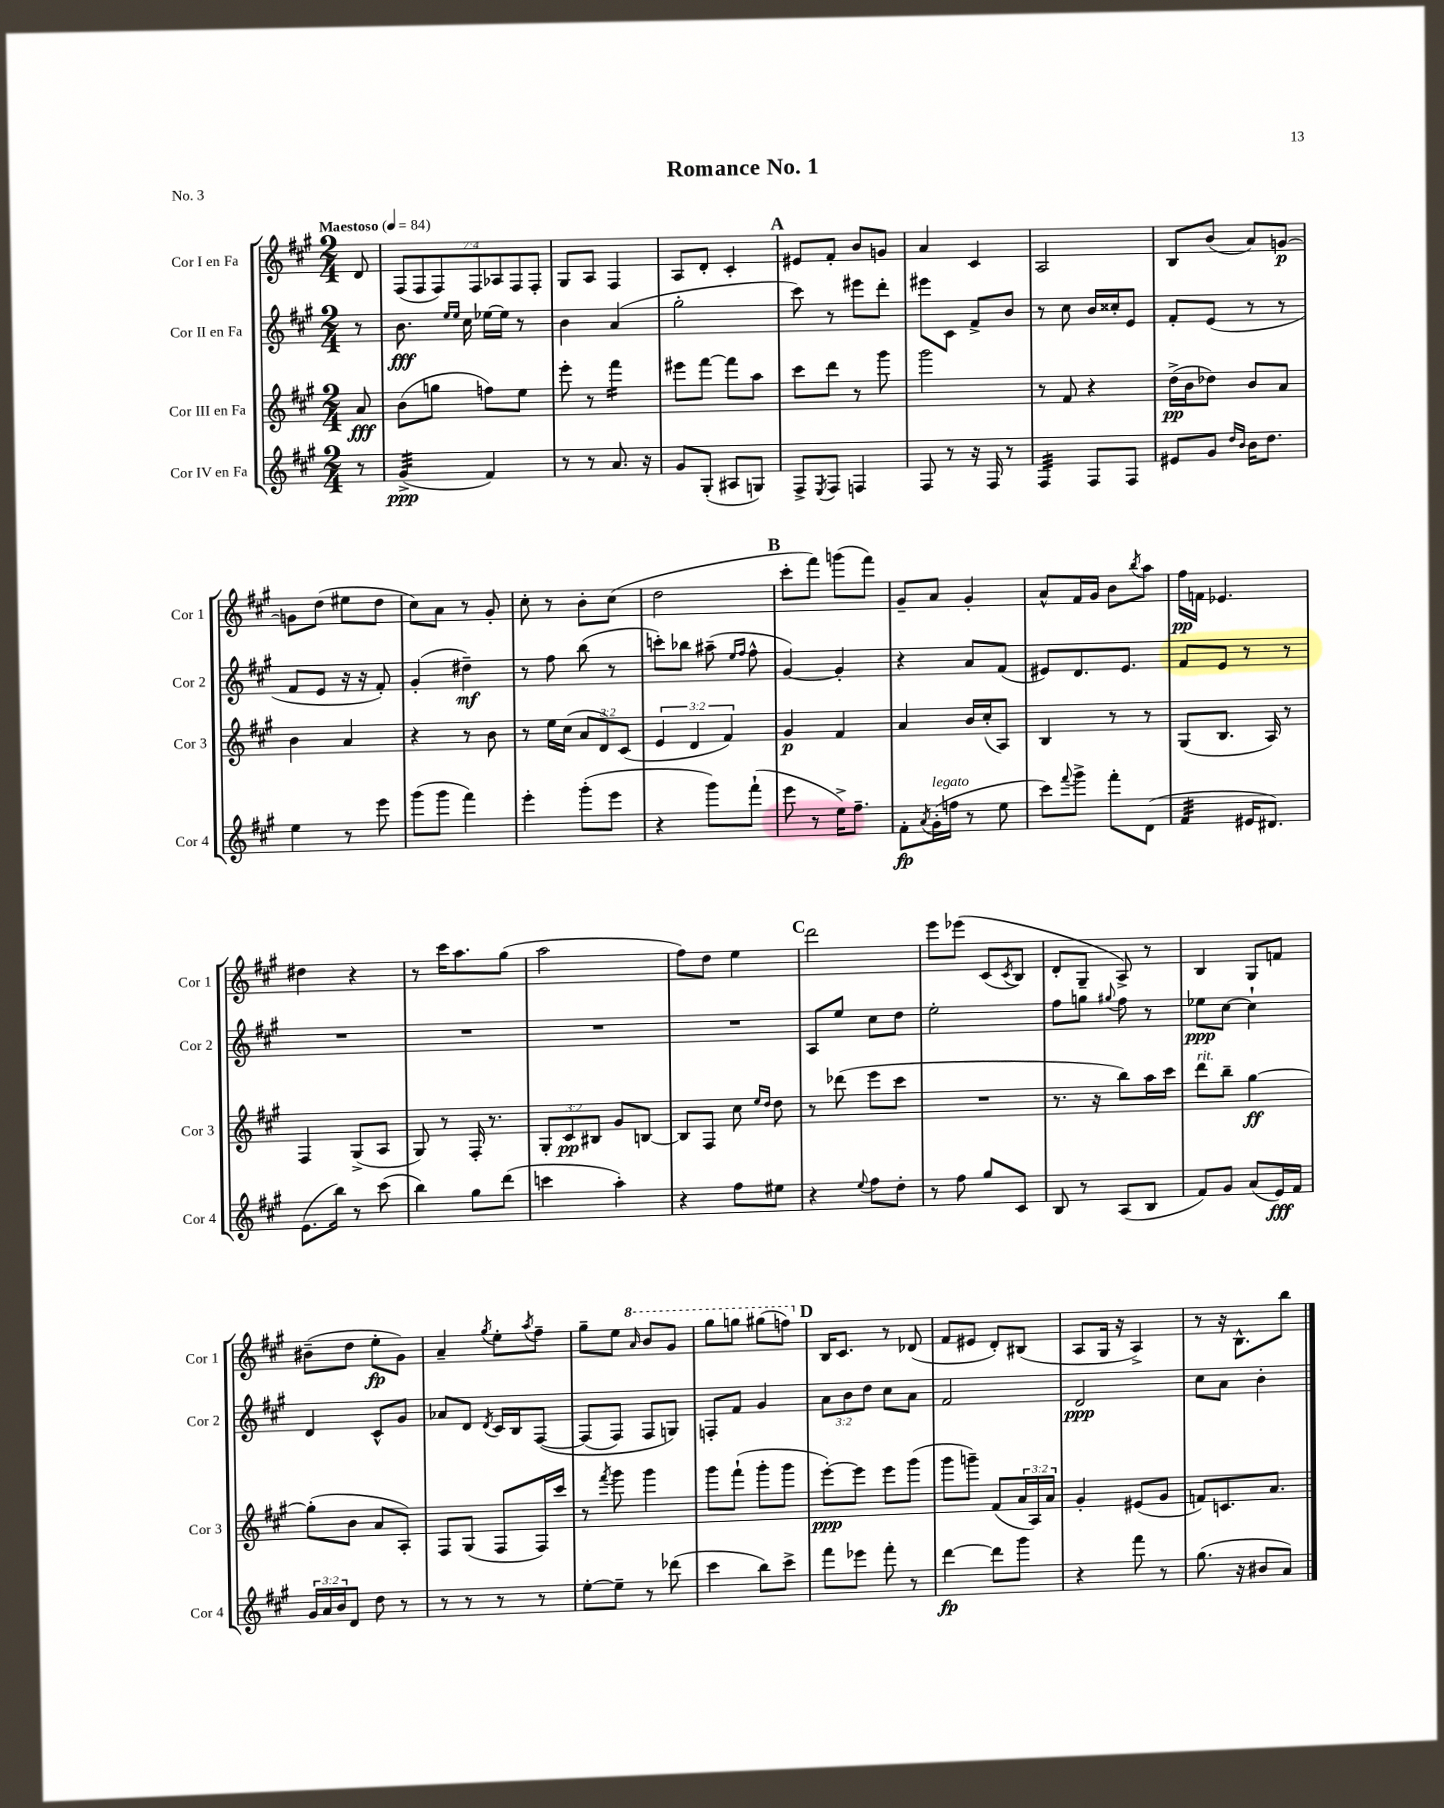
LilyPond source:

\header { title = "Romance No. 1" piece = "No. 3" }
<<
\new StaffGroup <<
\new Staff = "s0" \with { instrumentName = "Cor I en Fa" shortInstrumentName = "Cor 1" } {
    \clef treble \key a \major \numericTimeSignature \time 2/4 \override Staff.TupletNumber.text = #tuplet-number::calc-fraction-text \partial 8 \tempo "Maestoso" 4 = 84
    d'8 |
    \tuplet 7/4 { fis8( fis8 fis8) fis8 aes8 fis8 fis8-. } |
    gis8 a8 fis4 |
    a8 d'8-. cis'4-. |
    \mark \markup { \bold "A" } eis'8 fis'8-. b'8 g'8 |
    a'4 cis'4 |
    a2 |
    b8 b'8( a'8) g'8~\p |
    g'8 d''8( eis''8 d''8 |
    cis''8) a'8 r8 gis'8-. |
    cis''8-. r8 b'8-. cis''8( |
    d''2 |
    \mark \markup { \bold "B" } cis'''8-. fis'''8) g'''8( fis'''8) |
    gis'8-- a'8 gis'4-. |
    a'8-^ fis'16 gis'16 b'8 \acciaccatura { b''8 } a''8 |
    fis''16\pp f'16 ees'4. |
    dis''4 r4 |
    r8 cis'''16 a''8. gis''8( |
    a''2 |
    fis''8) d''8 e''4 |
    \mark \markup { \bold "C" } d'''2 |
    e'''8 ees'''8\( cis'8( \acciaccatura { cis'8 } b8) |
    d'8-. gis8-- a8->\) r8 |
    b4 gis8 f'8 |
    bis'8--( d''8 e''8-.\fp gis'8) |
    a'4-- \acciaccatura { gis''8 } e''8-. \acciaccatura { a''8 } fis''8-- |
    gis''8-- e''8 \ottava #1 \grace { a''16 } b''8 gis''8 |
    gis'''8 g'''8 gis'''8( f'''8) \ottava #0 |
    \mark \markup { \bold "D" } b16 cis'8. r8 des'8( |
    fis'8 eis'8 d'8-.) bis8( |
    a8 gis16 r16 a4->) |
    r8 r16 b8.-^ b''8 \bar "|." |
}
\new Staff = "s1" \with { instrumentName = "Cor II en Fa" shortInstrumentName = "Cor 2" } {
    \clef treble \key a \major \numericTimeSignature \time 2/4 \override Staff.TupletNumber.text = #tuplet-number::calc-fraction-text \partial 8
    r8 |
    b'8.\fff \grace { e''16 e''16 } cis''16 ees''16~ ees''16 r8 |
    b'4 a'4( |
    gis''2-. |
    \mark \markup { \bold "A" } cis'''8) r8 eis'''8 d'''8-. |
    eis'''8 cis'8 fis'8-> b'8 |
    r8 cis''8 b'16 cisis''16-. e'8 |
    fis'8-. e'8( r8 r8 |
    fis'8 e'8 r16 r16 fis'8-.) |
    gis'4-.( dis''4--\mf) |
    r8 fis''8 b''8( r8 |
    c'''8-.) bes''8 ais''8--( \grace { e''16 fis''16 } fis''8-^ |
    \mark \markup { \bold "B" } gis'4~) gis'4-. |
    r4 a'8 fis'8( |
    eis'8) d'8. eis'8. |
    fis'8 e'8 r8 r8 |
    R2 |
    R2 |
    R2 |
    R2 |
    \mark \markup { \bold "C" } a8 e''8 cis''8 d''8 |
    e''2-. |
    fis''8 g''8 \appoggiatura { gis''8 } fis''8 r8 |
    ees''8\ppp cis''8~ cis''4-! |
    d'4 cis'8-^ gis'8 |
    aes'8 d'8 \acciaccatura { d'8 } cis'16 b16 fis8~\( |
    fis8( fis8) fis8 g8\) |
    f8-. fis'8 gis'4 |
    \mark \markup { \bold "D" } \tuplet 3/2 { a'8 b'8 d''8 } cis''8 a'8 |
    fis'2 |
    d'2\ppp |
    cis''8 a'8 b'4-. \bar "|." |
}
\new Staff = "s2" \with { instrumentName = "Cor III en Fa" shortInstrumentName = "Cor 3" } {
    \clef treble \key a \major \numericTimeSignature \time 2/4 \override Staff.TupletNumber.text = #tuplet-number::calc-fraction-text \partial 8
    a'8\fff |
    b'8( g''8 f''8) e''8 |
    e'''8-. r8 fis'''4:16 |
    eis'''8 fis'''8~ fis'''8 a''8 |
    \mark \markup { \bold "A" } cis'''8 d'''8 r8 gis'''8 |
    gis'''2 |
    r8 fis'8 r4 |
    d''16->\pp( b'16 des''8) b'8 a'8 |
    b'4 a'4 |
    r4 r8 b'8 |
    r8 e''16 cis''16( \tuplet 3/2 { a'8 d'8) cis'8( } |
    \tuplet 3/2 { e'4 d'4 fis'4) } |
    \mark \markup { \bold "B" } gis'4\p fis'4 |
    a'4 b'16 cis''16-.( a8) |
    b4 r8 r8 |
    gis8( b8. a16) r8 |
    fis4 gis8->( a8 |
    gis8) r8 fis16-. r8. |
    \tuplet 3/2 { gis8-. cis'8\pp bis8 } gis'8 b8~ |
    b8 fis8 cis''8 \grace { e''16 d''16 } d''8 |
    \mark \markup { \bold "C" } r8 des'''8( e'''8 cis'''8 |
    R2 |
    r8. r16 b''8) a''16 cis'''16 |
    d'''8^\markup { \italic "rit." } b''8-- gis''4~\ff |
    gis''8-.( b'8 a'8 a8-.) |
    fis8 gis8( fis8 fis16) cis'''16 |
    r8 \acciaccatura { fis'''8 } gis'''8 gis'''4 |
    gis'''8 fis'''8-!( gis'''8-. gis'''8 |
    \mark \markup { \bold "D" } e'''8~-.\ppp) e'''8 e'''8 gis'''8( |
    gis'''8 g'''8--) fis'8( \tuplet 3/2 { a'16 a16) a'16 } |
    gis'4-. eis'8( gis'8 |
    f'8) c'8. a'8. \bar "|." |
}
\new Staff = "s3" \with { instrumentName = "Cor IV en Fa" shortInstrumentName = "Cor 4" } {
    \clef treble \key a \major \numericTimeSignature \time 2/4 \override Staff.TupletNumber.text = #tuplet-number::calc-fraction-text \partial 8
    r8 |
    gis'4:32->\ppp( fis'4) |
    r8 r8 a'8. r16 |
    gis'8 gis8-.( ais8 g8) |
    \mark \markup { \bold "A" } fis8-> \acciaccatura { e8 } fis8 f4 |
    fis8 r8 r16 fis16 r8 |
    fis4:32 fis8 fis8 |
    eis'8 gis'8 \grace { d''16 b'16 } b'16 d''8. |
    e''4 r8 e'''8 |
    gis'''8( gis'''8 fis'''4) |
    e'''4-. gis'''8-.( e'''8 |
    r4 gis'''8) fis'''8-!( |
    \mark \markup { \bold "B" } e'''8 r8 e''16->) fis''8.-- |
    fis'8-.\fp \acciaccatura { a'8 } gis'16-.^\markup { \italic "legato" }( f''16 r8 e''8 |
    cis'''8) \appoggiatura { fis'''8 } gis'''8-> fis'''8-. d'8( |
    fis'4:32 eis'16 dis'8.) |
    e'8.( b''16) r8 cis'''8( |
    b''4) gis''8 d'''8( |
    c'''4 a''4-.) |
    r4 fis''8 eis''8 |
    \mark \markup { \bold "C" } r4 \appoggiatura { e''8 } fis''8 d''8-. |
    r8 fis''8 gis''8 cis'8 |
    b8 r8 a8( b8 |
    fis'8) gis'8 a'8( e'16\fff) fis'16 |
    \tuplet 3/2 { gis'16 a'16 b'16 } d'8 d''8 r8 |
    r8 r8 r8 r8 |
    e''8~-. e''8-- r8 des'''8( |
    cis'''4 b''8) cis'''8-> |
    \mark \markup { \bold "D" } fis'''8 ees'''8 fis'''8-. r8 |
    d'''4~\fp d'''8 gis'''8 |
    r4 fis'''8 r8 |
    gis''8.( r16 bis'8 a'8) \bar "|." |
}
>>
>>
\layout { \context { \Score \remove "Bar_number_engraver" } }
